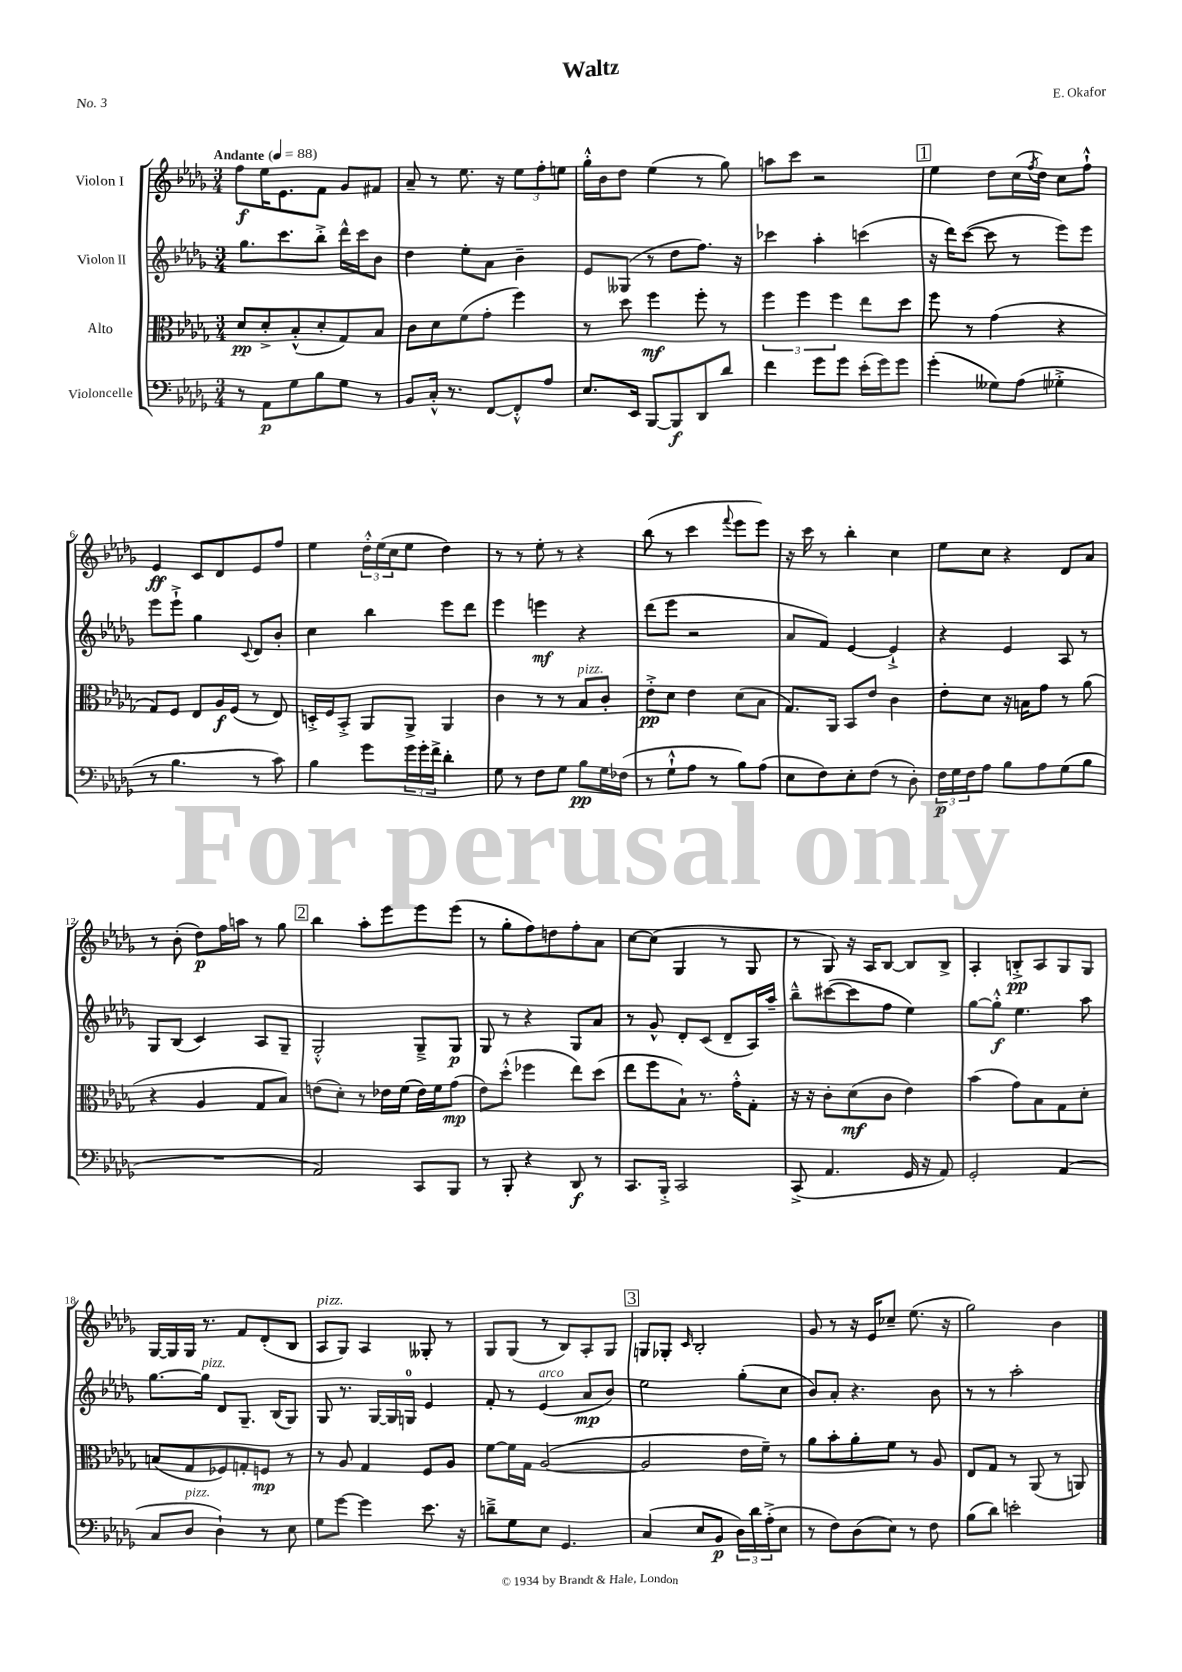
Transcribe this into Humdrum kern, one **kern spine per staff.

**kern	**dynam	**kern	**dynam	**kern	**dynam	**kern	**dynam
*part4	*part4	*part3	*part3	*part2	*part2	*part1	*part1
*staff4	*staff4	*staff3	*staff3	*staff2	*staff2	*staff1	*staff1
*I"Violoncelle	*	*I"Alto	*	*I"Violon II	*	*I"Violon I	*
*clefF4	*	*clefC3	*	*clefG2	*	*clefG2	*
*k[b-e-a-d-g-]	*	*k[b-e-a-d-g-]	*	*k[b-e-a-d-g-]	*	*k[b-e-a-d-g-]	*
*M3/4	*	*M3/4	*	*M3/4	*	*M3/4	*
*MM88	*	*MM88	*	*MM88	*	*MM88	*
=1	=1	=1	=1	=1	=1	=1	=1
!	!	!	!	!	!	!LO:TX:a:B:t=Andante	!
8r	.	8d-/L	pp	8.gg-\L	.	8ff\L	f
8AA-\L	p	8d-'^/	.	.	.	16ee-\K	.
.	.	.	.	8.ccc\	.	8.e-\	.
8G-\	.	(8B-'^^/	.	.	.	.	.
8B-\	.	8d-'/	.	8bb-'^\J	.	8f\J	.
8G-\J	.	8G-/)	.	16ddd-^^\LL	.	8g-/L	.
.	.	.	.	16ccc\J	.	.	.
8r	.	8B-/J	.	8b-\J	.	8f#X/J	.
=2	=2	=2	=2	=2	=2	=2	=2
8BB-/L	.	8c\L	.	4dd-\	.	8a-~/	.
16C'^^/Jk	.	8d-\	.	.	.	8r	.
8.r	.	.	.	.	.	.	.
.	.	(8f\	.	8ee-'\L	.	8.ee-\	.
[8FF/L	.	8g-'\J	.	8a-\J	.	.	.
.	.	.	.	.	.	16r	.
8FF'^^/]	.	4ff\)	.	4b-~\	.	12ee-\L	.
.	.	.	.	.	.	12ff'\	.
8A-/J	.	.	.	.	.	.	.
.	.	.	.	.	.	12een\J	.
=3	=3	=3	=3	=3	=3	=3	=3
8.E-/L	.	8r	.	8e-/L	.	16gg-'^^\LL	.
.	.	.	.	.	.	16b-\J	.
.	.	8dd-\	.	(8G--X/J	.	8dd-\J	.
16EE-/Jk	.	.	.	.	.	.	.
[8BBB-/L	.	4ff\	mf	8r	.	(4ee-\	.
8BBB-/]	f	.	.	8dd-\L	.	.	.
8DD-/	.	8ff'\	.	8.ff\J)	.	8r	.
8d-/J	.	8r	.	.	.	8gg-\)	.
.	.	.	.	16r	.	.	.
=4	=4	=4	=4	=4	=4	=4	=4
4f\	.	6ff\	.	4ccc-X\	.	8aan\L	.
.	.	.	.	.	.	8ccc\J	.
.	.	6ff\	.	.	.	.	.
8g-\L	.	.	.	4aa-'\	.	2r	.
.	.	6ff\	.	.	.	.	.
8g-\J	.	.	.	.	.	.	.
(16e-'\LL	.	8ee-\L	.	(4cccn\	.	.	.
16g-\J)	.	.	.	.	.	.	.
8g-\J	.	8dd-\J	.	.	.	.	.
!!LO:REH:place=s1:t=1
=5	=5	=5	=5	=5	=5	=5	=5
(4g-'\	.	8ff\	.	16r	.	4ee-\	.
.	.	.	.	16ddd-\KL)	.	.	.
.	.	8r	.	([8ccc\J	.	.	.
8G--X\L)	.	(4g-\	.	8ccc\]	.	8dd-\L	.
(8A-\J	.	.	.	8r	.	(16cc\L	.
.	.	.	.	.	.	8qff/	.
.	.	.	.	.	.	16dd-\JJ)	.
4G-X'^\	.	4r	.	8eee-\L)	.	8cc\L	.
.	.	.	.	8eee-\J	.	8ff`^^\J	.
!!LO:LB:g=z
=6	=6	=6	=6	=6	=6	=6	=6
8r	.	8G-/L)	.	8eee-\L	.	4e-/	ff
4.B-\	.	8F/J	.	8eee-`^\J	.	.	.
.	.	8E-/L	.	4gg-\	.	8c/L	.
.	.	16A-/L	f	.	.	8d-/	.
.	.	(16F/JJ	.	.	.	.	.
.	.	.	.	8qqc/	.	.	.
8r	.	8r	.	8d-/L	.	8e-/	.
8c\)	.	8E-/)	.	8b-'/J	.	8ff/J	.
=7	=7	=7	=7	=7	=7	=7	=7
4B-\	.	16Dn'^/LL	.	4cc\	.	4ee-\	.
.	.	16F/J	.	.	.	.	.
.	.	8BB-'^/J	.	.	.	.	.
8g-\L	.	8AA-/L	.	4bb-\	.	24dd-'^^\LL	.
.	.	.	.	.	.	(24ee-\	.
.	.	.	.	.	.	24cc\J	.
24g-\L	.	8AA-^/J	.	.	.	8ee-\J	.
24g-'\	.	.	.	.	.	.	.
24f^\JJ	.	.	.	.	.	.	.
4d-'\	.	4AA-/	.	8eee-\L	.	4dd-\)	.
.	.	.	.	8ddd-\J	.	.	.
=8	=8	=8	=8	=8	=8	=8	=8
8G-\	.	4c\	.	4eee-\	.	8r	.
8r	.	.	.	.	.	8r	.
8F\L	.	8r	.	4eeen\	mf	8ee-'\	.
8G-\J	.	8r	.	.	.	8r	.
!	!	!LO:TX:a:i:t=pizz.	!	!	!	!	!
8B-\L	pp	8B-/L	.	4r	.	4r	.
16G-\L	.	8c'/J	.	.	.	.	.
(16F-X\JJ	.	.	.	.	.	.	.
=9	=9	=9	=9	=9	=9	=9	=9
8r	.	8e-'^\L	pp	(8ddd-\L	.	(8bb-\	.
8G-`^^\L	.	8d-\J	.	8eee-\J	.	8r	.
8A-\J	.	4e-\	.	2r	.	4ccc\	.
8r	.	.	.	.	.	.	.
.	.	.	.	.	.	8qqfff/	.
8B-\L)	.	(8d-\L	.	.	.	8eee-\L	.
(8A-\J	.	8B-\J	.	.	.	8eee-\J)	.
=10	=10	=10	=10	=10	=10	=10	=10
8E-\L	.	8.G-/L)	.	8a-/L	.	16r	.
.	.	.	.	.	.	16ccc\	.
8F\)	.	.	.	8f/J)	.	8r	.
.	.	16AA-/Jk	.	.	.	.	.
8E-'\	.	8BB-/L	.	[4e-/	.	4bb-'\	.
(8F\J	.	8e-/J	.	.	.	.	.
8r	.	4c\	.	4e-`^/]	.	4cc\	.
8D-'\)	.	.	.	.	.	.	.
=11	=11	=11	=11	=11	=11	=11	=11
24F\LL	p	8e-'\L	.	4r	.	8ee-\L	.
24G-\	.	.	.	.	.	.	.
24F\J	.	.	.	.	.	.	.
8A-\J	.	8d-\J	.	.	.	8cc\J	.
8B-\L	.	16r	.	4e-/	.	4r	.
.	.	16Bn\KL	.	.	.	.	.
8A-\	.	8g-\J	.	.	.	.	.
(8G-\	.	8r	.	8A-/	.	8d-/L	.
8B-\J	.	(8a-\	.	8r	.	8a-/J	.
!!LO:LB:g=z
=12	=12	=12	=12	=12	=12	=12	=12
2.r	.	4r	.	8G-/L	.	8r	.
.	.	.	.	(8B-/J	.	(8b-'\	.
.	.	4A-/	.	4c/)	.	8dd-\L)	p
.	.	.	.	.	.	16ff\L	.
.	.	.	.	.	.	16aan\JJ	.
.	.	8G-/L	.	8A-/L	.	8r	.
.	.	8B-/J)	.	8G-~/J	.	8gg-\	.
!!LO:REH:place=s1:t=2
=13	=13	=13	=13	=13	=13	=13	=13
2AA-/)	.	(8en\L	.	2G-'^^/	.	4bb-\	.
.	.	8d-'\J)	.	.	.	.	.
.	.	8r	.	.	.	8aa-'\L	.
.	.	16e-X\LL	.	.	.	8eee-\	.
.	.	(16f\JJ	.	.	.	.	.
8CC/L	.	16e-\LL)	.	8G-~^/L	.	8eee-\	.
.	.	16f\J	.	.	.	.	.
8BBB-/J	.	(8g-\J	mp	8G-/J	p	(8eee-\J	.
=14	=14	=14	=14	=14	=14	=14	=14
8r	.	8e-\L)	.	8G-/	.	8r	.
8BBB-'/	.	(8dd-'^^\J	.	8r	.	8gg-'\L	.
4r	.	4ff-X\	.	4r	.	8ff\)	.
.	.	.	.	.	.	8ddn\	.
8DD-/	f	8ee-\L)	.	8G-/L	.	8ff'\	.
8r	.	(8dd-\J	.	8a-/J	.	8a-\J	.
=15	=15	=15	=15	=15	=15	=15	=15
8.CC/L	.	8ee-\L	.	8r	.	[8cc\L	.
.	.	8ff\	.	8g-^^/	.	(8cc\J]	.
16BBB-'^/Jk	.	.	.	.	.	.	.
2CC/	.	8B-`\J)	.	8d-'/L	.	4G-/	.
.	.	8.r	.	(8c/J	.	.	.
.	.	.	.	8d-~/L	.	8r	.
.	.	16g-'^^\KL	.	.	.	.	.
.	.	8G-'\J	.	16A-/L)	.	8G-/	.
.	.	.	.	16aa-~/JJ	.	.	.
=16	=16	=16	=16	=16	=16	=16	=16
(8CC^/	.	16r	.	8bb-~^^\L	.	8r	.
.	.	16r	.	.	.	.	.
4.AA-/	.	8c'\L	.	([8ccc#X\	.	8G-/)	.
.	.	(8d-\	mf	8ccc#\]	.	16r	.
.	.	.	.	.	.	16A-/KL	.
.	.	8c\J	.	8ff\J	.	[8B-/J	.
16GG-/	.	4e-\)	.	4ee-\)	.	8B-/L]	.
16r	.	.	.	.	.	.	.
8AA-/)	.	.	.	.	.	8B-^/J	.
=17	=17	=17	=17	=17	=17	=17	=17
2GG-'/	.	(4b-\	.	[8gg-\L	.	4A-'/	.
.	.	.	.	8gg-'^^\J]	f	.	.
.	.	8g-\L)	.	4.ee-\	.	8Bn'^/L	pp
.	.	8B-\	.	.	.	8A-/	.
(4AA-/	.	8G-\	.	.	.	8G-/	.
.	.	8d-'\J	.	8aa-\	.	8G-/J	.
!!LO:LB:g=z
=18	=18	=18	=18	=18	=18	=18	=18
8C/L	.	(8Bn/L	.	[8.gg-\L	.	[16G-/LL	.
.	.	.	.	.	.	16G-/]	.
!LO:TX:a:i:t=pizz.	!	!	!	!	!	!	!
8D-/J	.	8G-/	.	.	.	16G-/JJ	.
!	!	!	!	!LO:TX:a:i:t=pizz.	!	!	!
.	.	.	.	16gg-\Jk]	.	8.r	.
4D-`\)	.	8F-X/)	.	8d-/L	.	.	.
.	.	8Gn'/	.	8.G-~/J	.	8f/L	.
8r	.	8Fn/J	mp	.	.	(8d-'/	.
.	.	.	.	(16B-/KL	.	.	.
8E-\	.	8r	.	8G-/J)	.	8B-/J	.
=19	=19	=19	=19	=19	=19	=19	=19
!	!	!	!	!	!	!LO:TX:a:i:t=pizz.	!
8G-\L	.	8r	.	8G-/	.	8A-/L	.
[8g-\J	.	8A-/	.	8.r	.	8G-/J)	.
4g-\]	.	4G-/	.	.	.	4A-/	.
.	.	.	.	[16G-/LL	.	.	.
.	.	.	.	16G-/]	.	.	.
.	.	.	.	16Gn/JJ	.	.	.
8.e-\	.	8F/L	.	4e-/	.	8G--X'/	.
.	.	8A-/J	.	.	.	8r	.
16r	.	.	.	.	.	.	.
=20	=20	=20	=20	=20	=20	=20	=20
8dn~^\L	.	[8f\L	.	8f'/	.	8G-/L	.
8G-\	.	16f\L]	.	8r	.	(8G-/J	.
.	.	16G-\JJ	.	.	.	.	.
!	!	!	!	!LO:TX:a:i:t=arco	!	!	!
8E-\J	.	([2A-/	.	(4e-/	.	8r	.
4.GG-/	.	.	.	.	.	8B-/L)	.
.	.	.	.	8a-/L	mp	8A-'/	.
.	.	.	.	8b-/J)	.	8G-/J	.
!!LO:REH:place=s1:t=3
=21	=21	=21	=21	=21	=21	=21	=21
(4C/	.	2A-/]	.	2ee-\	.	8Gn/L	.
.	.	.	.	.	.	8G-X'/J	.
.	.	.	.	.	.	16qqc/	.
8E-/L	.	.	.	.	.	2B-'/	.
8BB-/J	p	.	.	.	.	.	.
24D-\LL)	.	16e-\LL	.	(8gg-'\L	.	.	.
24d-\	.	.	.	.	.	.	.
.	.	16f~\JJ)	.	.	.	.	.
(24A-'^\J	.	.	.	.	.	.	.
8E-\J	.	8r	.	8cc\J	.	.	.
=22	=22	=22	=22	=22	=22	=22	=22
8r	.	8a-\L	.	8b-/L)	.	8g-/	.
8F\L)	.	8b-'\	.	8a-'/J	.	8r	.
(8D-\	.	8a-'\	.	4.r	.	16r	.
.	.	.	.	.	.	16e-/KL	.
8E-\J)	.	8f\J	.	.	.	8cc-X~/J	.
8r	.	8r	.	.	.	(8.ee-\	.
8F\	.	8A-/	.	8b-\	.	.	.
.	.	.	.	.	.	16r	.
=23	=23	=23	=23	=23	=23	=23	=23
(8B-\L	.	8E-/L	.	8r	.	2gg-\)	.
8d-\J)	.	8G-/J	.	8r	.	.	.
2en'\	.	8r	.	2aa-'\	.	.	.
.	.	(8AA-/	.	.	.	.	.
.	.	8r	.	.	.	4b-\	.
.	.	8AAn/)	.	.	.	.	.
==	==	==	==	==	==	==	==
*-	*-	*-	*-	*-	*-	*-	*-
